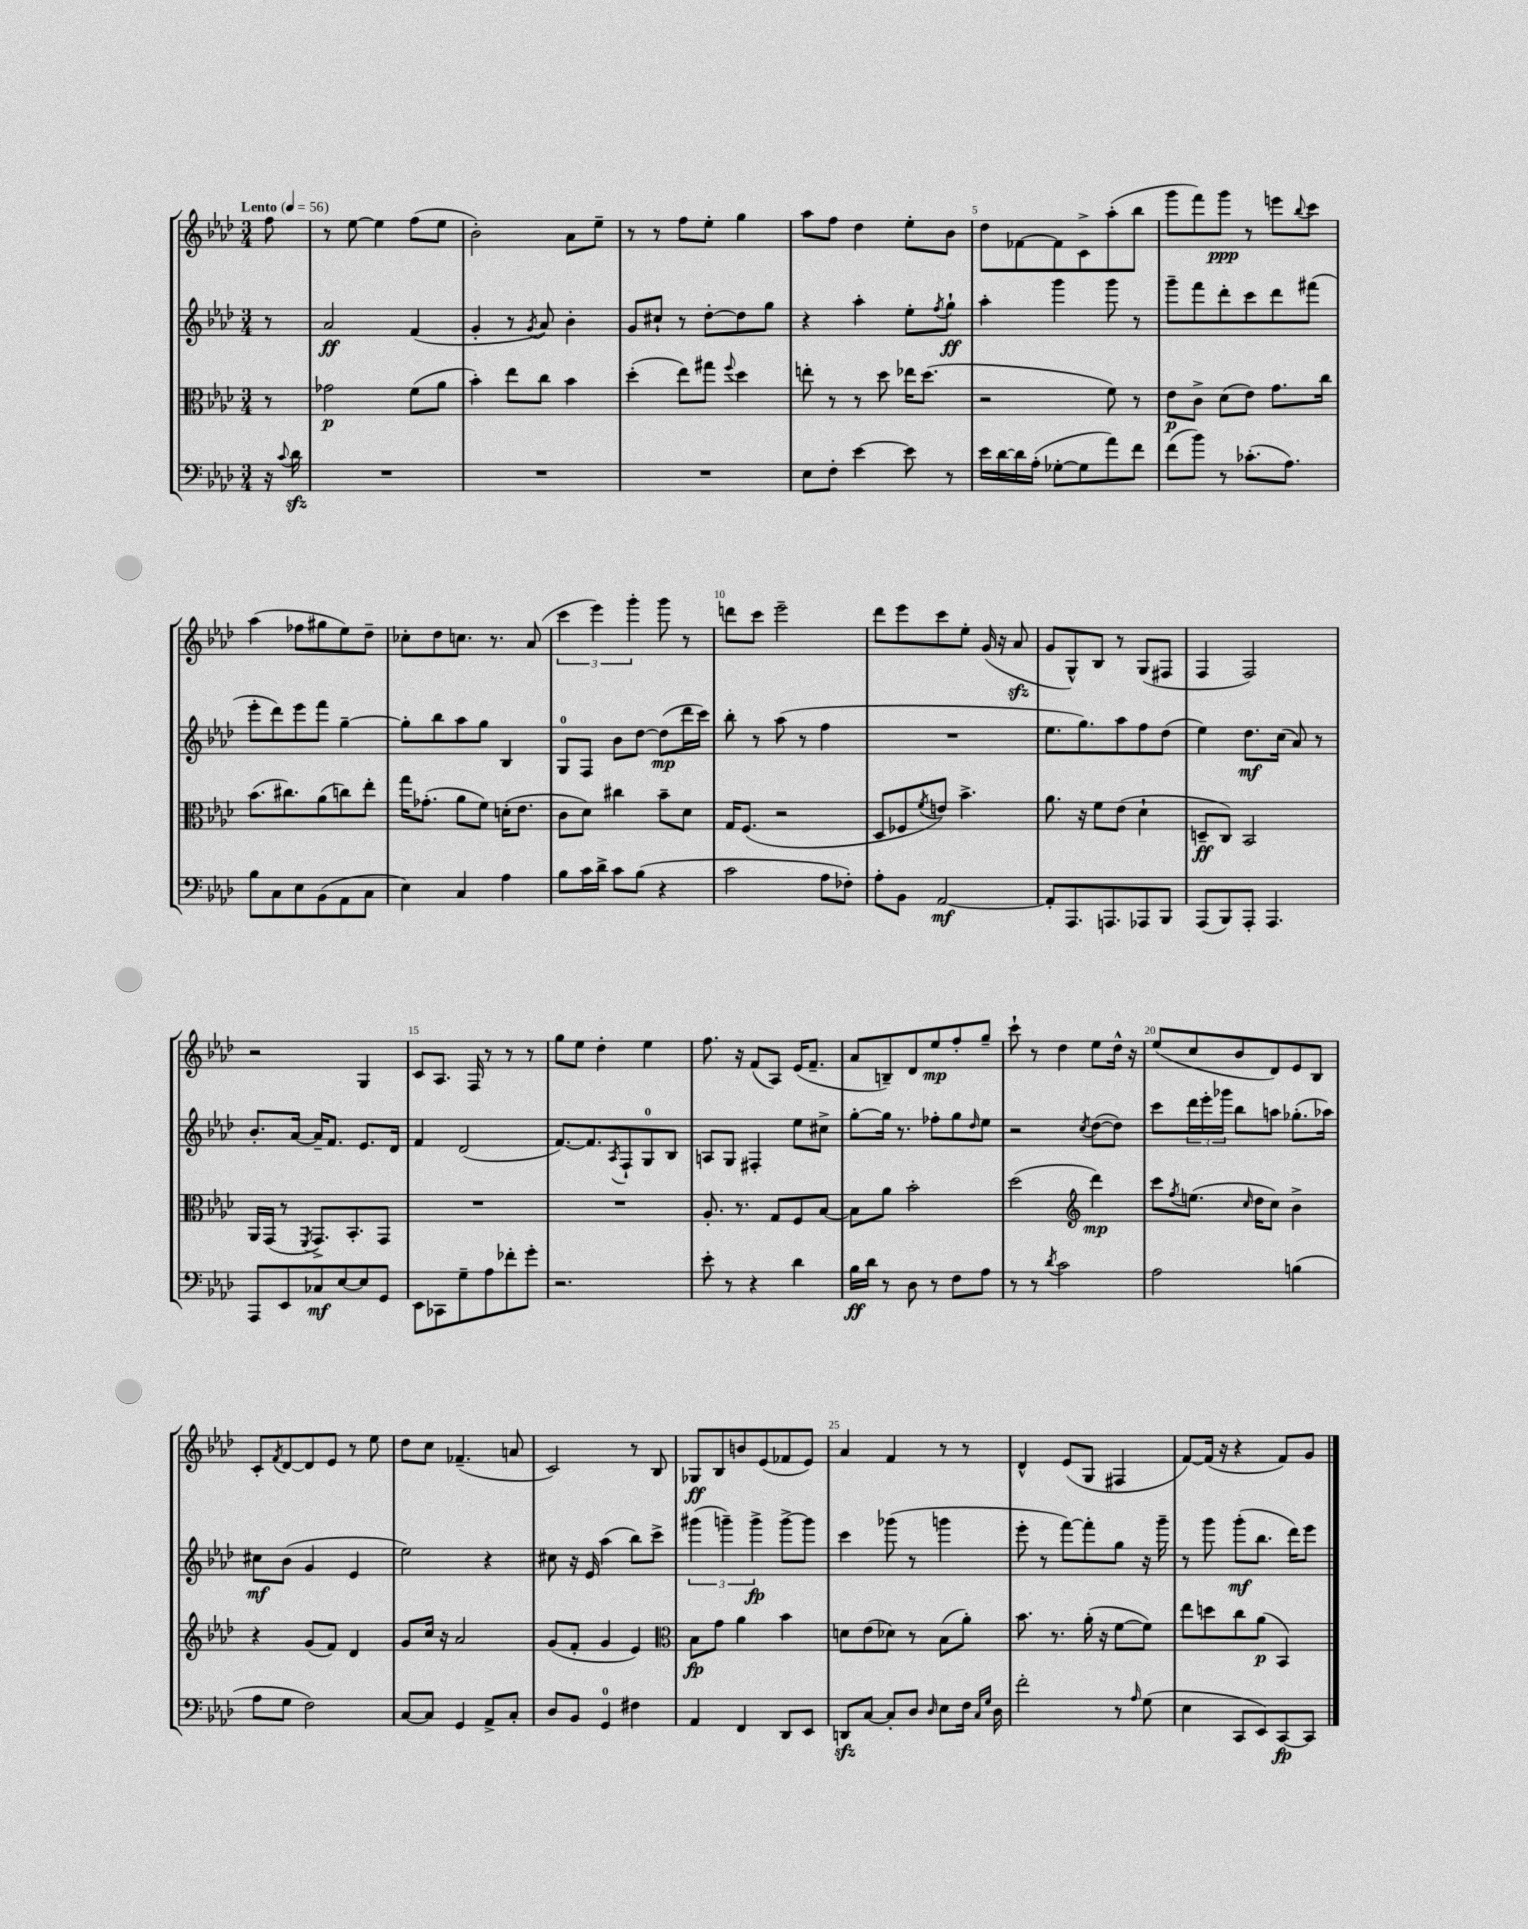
<<
\new StaffGroup <<
\new Staff = "s0" {
    \clef treble \key aes \major \numericTimeSignature \time 3/4 \partial 8 \tempo "Lento" 4 = 56
    f''8 |
    r8 ees''8~ ees''4 f''8( ees''8 |
    bes'2-.) aes'8 ees''8-- |
    r8 r8 f''8 ees''8-. g''4 |
    aes''8 f''8 des''4 ees''8-. bes'8 |
    des''8 fes'8~ fes'8 c'8-> aes''8-.( bes''8 |
    g'''8 f'''8) g'''8\ppp r8 e'''8 \appoggiatura { bes''8 } c'''8 |
    aes''4( fes''8 gis''8 ees''8) des''8-- |
    ces''8-. des''8 c''8. r8. aes'8( |
    \tuplet 3/2 { c'''4 ees'''4) g'''4-. } g'''8 r8 |
    d'''8 c'''8 ees'''2-- |
    des'''8 ees'''8 c'''8 ees''8-. g'16( r16 aes'8\sfz |
    g'8 g8-^) bes8 r8 g8( fis8 |
    f4 f2) |
    r2 g4 |
    c'8 aes8. f16 r8 r8 r8 |
    g''8 ees''8 des''4-. ees''4 |
    f''8. r16 f'8( aes8) ees'16( f'8.-- |
    aes'8 b8--) des'8 ees''8\mp f''8-. g''8-- |
    c'''8-! r8 des''4 ees''8 des''16-^ r16 |
    ees''8( c''8 bes'8 des'8) ees'8 bes8 |
    c'8-. \acciaccatura { f'8 } des'8~ des'8 ees'8 r8 ees''8 |
    des''8 c''8 fes'4.--( a'8 |
    c'2) r8 bes8 |
    ges8\ff bes8 b'8 ees'8( fes'8 ees'8) |
    aes'4 f'4 r8 r8 |
    des'4-^ ees'8( g8 fis4 |
    f'8~) f'16( r16 r4 f'8) g'8 \bar "|." |
}
\new Staff = "s1" {
    \clef treble \key aes \major \numericTimeSignature \time 3/4 \partial 8
    r8 |
    aes'2\ff f'4( |
    g'4-. r8 \acciaccatura { g'8 } aes'8) bes'4-. |
    g'8 cis''8-! r8 des''8~-. des''8 g''8 |
    r4 aes''4-. ees''8-. \acciaccatura { f''8 } g''8-!\ff |
    aes''4-. g'''4 g'''8 r8 |
    g'''8-- f'''8 des'''8-. c'''8 des'''8 fis'''8( |
    ees'''8-. des'''8) ees'''8 f'''8 g''4~-- |
    g''8-. bes''8 aes''8 g''8 bes4 |
    g8-0 f8 bes'8 des''8~ des''8\mp( des'''16 c'''16) |
    bes''8-. r8 aes''8( r8 f''4 |
    R2. |
    ees''8. g''8.) aes''8 f''8 des''8( |
    ees''4) des''8.\mf c''16( aes'8) r8 |
    bes'8.-. aes'16~ aes'16-- f'8. ees'8. des'16 |
    f'4 des'2( |
    f'8.~) f'8. \acciaccatura { aes8 } f8-! g8-0 bes8 |
    a8 g8 fis4-. ees''8 cis''8-> |
    g''8~-. g''16 r8. fes''8-. g''8 \grace { des''16 } ees''8 |
    r2 \acciaccatura { c''8 } des''8~( des''8) |
    c'''8 \tuplet 3/2 { des'''16 ees'''16-. ges'''16 } bes''8 a''8 ges''8.-.( aes''16) |
    cis''8\mf bes'8( g'4 ees'4 |
    ees''2) r4 |
    cis''8 r16 ees'16 aes''4( bes''8) c'''8-> |
    \tuplet 3/2 { gis'''4( g'''4--) g'''4->\fp } g'''8~-> g'''8 |
    c'''4 ges'''8( r8 g'''4 |
    ees'''8-. r8 f'''8~) f'''8-. g''8 r16 g'''16-- |
    r8 g'''8 g'''8-.\mf( bes''8. des'''16) ees'''8 \bar "|." |
}
\new Staff = "s2" {
    \clef alto \key aes \major \numericTimeSignature \time 3/4 \partial 8
    r8 |
    ges'2\p f'8( aes'8 |
    bes'4-.) ees''8 c''8 bes'4 |
    des''4-.( ees''8) gis''8 \appoggiatura { f''8 } des''4 |
    e''8-. r8 r8 des''8 ees''16 des''8.( |
    r2 f'8) r8 |
    ees'8\p c'8-> des'8( ees'8) g'8. c''16 |
    bes'8.( cis''8.) aes'8( c''8) ees''8-. |
    g''16 ges'8.-.( aes'8 f'8) d'16-.( ees'8. |
    c'8 des'8) cis''4 bes'8-- des'8 |
    g16 f8.( r2 |
    des8 fes8 \acciaccatura { f'8 } e'8) bes'4.-> |
    aes'8. r16 f'8 ees'8( des'4-! |
    d8--\ff c8) bes,2 |
    aes,16 g,16( r8 \acciaccatura { f,8 } g,8.->) bes,8.-. g,8 |
    R2. |
    R2. |
    aes8.-. r8. g8 f8 bes8~ |
    bes8 aes'8 bes'2-. |
    des''2( \clef treble des'''4\mp) |
    c'''8 \acciaccatura { f''8 } e''8.( \grace { c''16 } des''16 c''8) bes'4-> |
    r4 g'8( f'8) des'4 |
    g'8 c''16 r16 aes'2 |
    g'8( f'8-. g'4 ees'4) |
    \clef alto bes8\fp g'8 aes'4 bes'4 |
    d'8 ees'8( des'8) r8 bes8( aes'8-.) |
    bes'8. r8. aes'16-.( r16 f'8~ f'8) |
    ees''8 d''8 c''8 aes'8\p( bes,4) \bar "|." |
}
\new Staff = "s3" {
    \clef bass \key aes \major \numericTimeSignature \time 3/4 \partial 8
    r16 \appoggiatura { c'8 } des'16\sfz |
    R2. |
    R2. |
    R2. |
    ees8 f8-. ees'4~ ees'8 r8 |
    ees'16 des'16~ des'16 aes16-.( ges8~-. ges8 aes'8) f'8 |
    f'8( bes'8) r8 ces'8.-.( aes8.) |
    bes8 c8 ees8 bes,8( aes,8 c8 |
    ees4) c4 aes4 |
    bes8 c'16 des'16-> c'8 bes8( r4 |
    c'2 aes8 fes8-.) |
    aes8-. bes,8 aes,2~\mf |
    aes,8-. aes,,8. a,,8. aes,,8 bes,,8 |
    aes,,8( bes,,8) aes,,8-. aes,,4. |
    aes,,8 ees,8 ces8\mf ees8~ ees8 g,8 |
    ees,8 ces,8 g8-- aes8 fes'8-. g'8-. |
    r2. |
    ees'8-. r8 r4 des'4 |
    bes16\ff des'16 r8 des8 r8 f8 aes8 |
    r8 r8 \acciaccatura { des'8 } c'2 |
    aes2 b4( |
    aes8 g8 f2) |
    c8~ c8 g,4 aes,8-> c8-. |
    des8 bes,8 g,4-0 fis4 |
    aes,4 f,4 des,8 ees,8 |
    d,8\sfz c8~ c8-. des8 \grace { des16 } ees8 f16 \grace { c16 g16 } des16 |
    f'2-. r8 \grace { aes16 } g8( |
    ees4 c,8 ees,8) c,8~\fp c,8 \bar "|." |
}
>>
>>
\layout { \context { \Score \override BarNumber.break-visibility = ##(#f #t #t) barNumberVisibility = #(every-nth-bar-number-visible 5) } }
